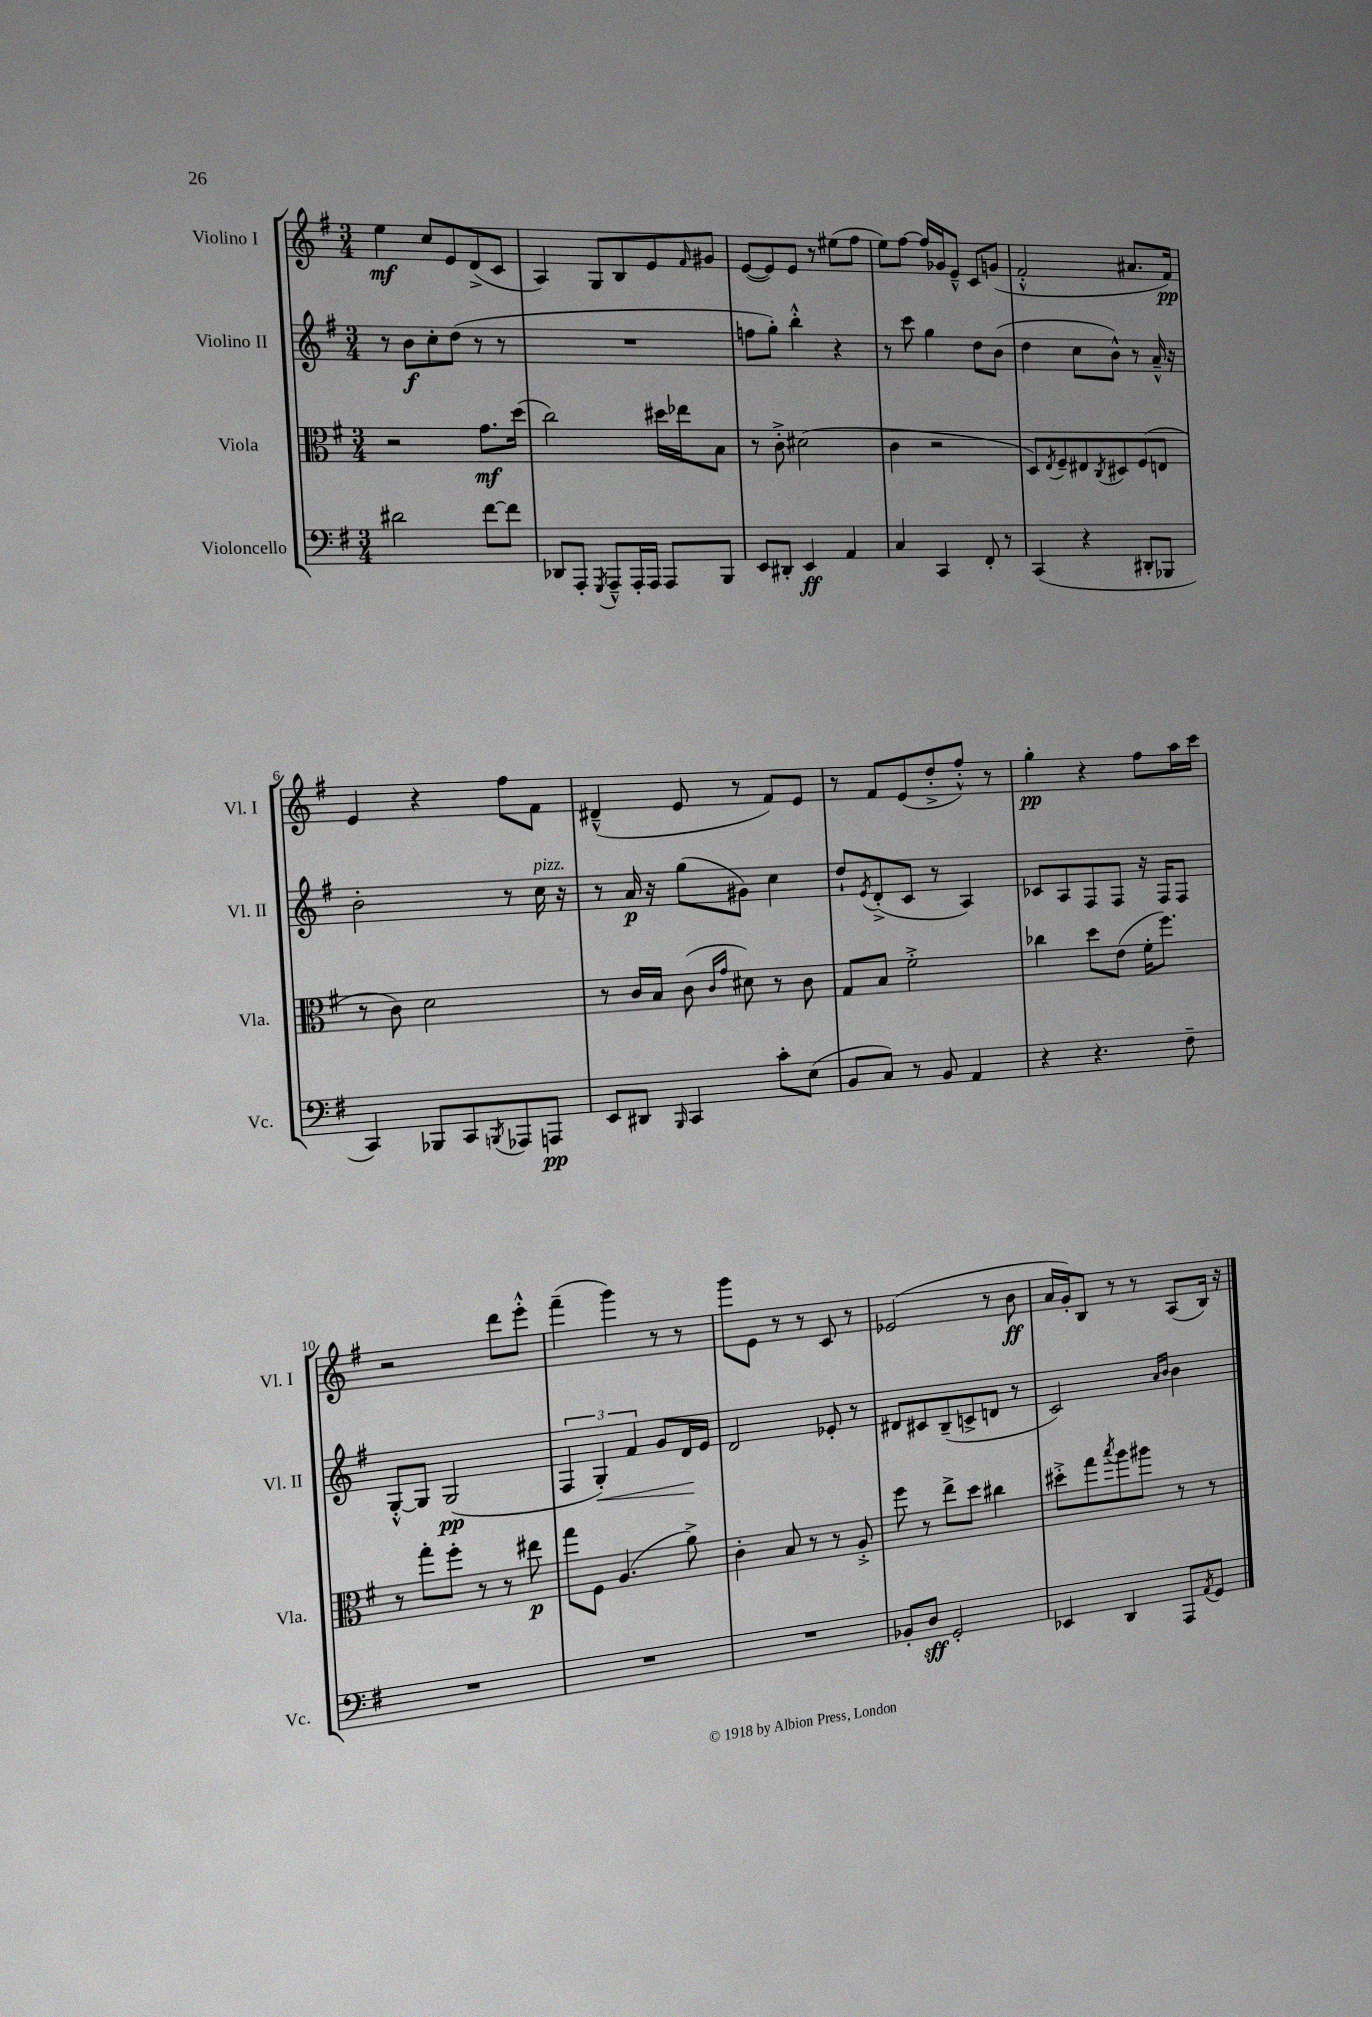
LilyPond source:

<<
\new StaffGroup <<
\new Staff = "s0" \with { instrumentName = "Violino I" shortInstrumentName = "Vl. I" } {
    \clef treble \key g \major \numericTimeSignature \time 3/4
    e''4\mf c''8 e'8 d'8->( c'8 |
    a4) g8 b8 e'8 \grace { fis'16 } gis'8 |
    e'8~( e'8) e'8 r8 eis''8( fis''8 |
    e''8) fis''8~ fis''16 ges'16 e'8---^ c'8 g'8( |
    fis'2-.-^ ais'8. fis'16\pp) |
    e'4 r4 fis''8 fis'8 |
    dis'4---^( e'8 r8 fis'8) e'8 |
    r8 fis'8 e'8( d''8-.-> fis''8-.-^) r8 |
    g''4-.\pp r4 fis''8 a''16 c'''16 |
    r2 d'''8 e'''8-.-^ |
    fis'''4--( g'''4) r8 r8 |
    g'''8 e'8 r8 r8 c'8 r8 |
    ees'2( r8 b'8\ff |
    a'16 g'16-.) b8 r8 r8 a8( b16) r16 \bar "|." |
}
\new Staff = "s1" \with { instrumentName = "Violino II" shortInstrumentName = "Vl. II" } {
    \clef treble \key g \major \numericTimeSignature \time 3/4
    r8 b'8\f c''8-. d''8( r8 r8 |
    R2. |
    f''8 g''8-.) b''4-.-^ r4 |
    r8 c'''8 g''4 d''8 b'8( |
    d''4 c''8 b'8-^) r8 a'16---^ r16 |
    b'2-. r8 c''16^\markup { \italic "pizz." } r16 |
    r8 a'16\p r16 g''8( gis'8) c''4 |
    d''8-! \acciaccatura { e'8 } d'8-.->( c'8 r8 a4) |
    ces'8 a8 fis8 fis8 r16 fis16 fis8 |
    g8~-.-^ g8 g2\pp( |
    \tuplet 3/2 { fis4 g4-.\<) fis'4 } g'8 d'16\! e'16 |
    d'2 ees'8-. r8 |
    dis'8 cis'8 b8--( c'8-> d'8 r8 |
    c'2) \grace { a'16 b'16 } b'4 \bar "|." |
}
\new Staff = "s2" \with { instrumentName = "Viola" shortInstrumentName = "Vla." } {
    \clef alto \key g \major \numericTimeSignature \time 3/4
    r2 g'8.\mf d''16( |
    c''2) dis''16 ees''16 b8 |
    r8 c'8-.-> dis'2( |
    c'4 r2 |
    d8) \acciaccatura { e8 } fis8-- eis8 \acciaccatura { c8 } dis8 fis8( e8 |
    r8 c'8) d'2 |
    r8 c'16 b16 c'8( \grace { c'16 g'16 } dis'8) r8 c'8 |
    g8 b8 fis'2-.-> |
    ces''4 d''8 e'8( fis'16-. fis''8.) |
    r8 g''8-. fis''8-. r8 r8 eis''8\p |
    g''8 fis8 a4.( a'8->) |
    c'4-. b8 r8 r8 a8-.-> |
    fis''8 r8 e''8-> d''8 cis''4 |
    dis''8-.-> g''8 \acciaccatura { b''8 } a''8 ais''8 r8 r8 \bar "|." |
}
\new Staff = "s3" \with { instrumentName = "Violoncello" shortInstrumentName = "Vc." } {
    \clef bass \key g \major \numericTimeSignature \time 3/4
    dis'2 fis'8~ fis'8 |
    des,8 a,,8-. \acciaccatura { g,,8 } a,,8---^ a,,16-. a,,16 a,,8 b,,8 |
    e,8 dis,8-. e,4\ff a,4 |
    c4 c,4 fis,8-. r8 |
    c,4( r4 dis,8-. bes,,8 |
    c,4) bes,,8 c,8 \acciaccatura { b,,8 } aes,,8 a,,8\pp |
    e,8 dis,8 \grace { b,,16 } c,4 c'8-. e8( |
    b,8 c8) r8 b,8 a,4 |
    r4 r4. fis8-- |
    R2. |
    R2. |
    R2. |
    bes,8-. d8\sff g,2-. |
    ees,4 d,4 a,,8 \acciaccatura { a,8 } g,8 \bar "|." |
}
>>
>>
